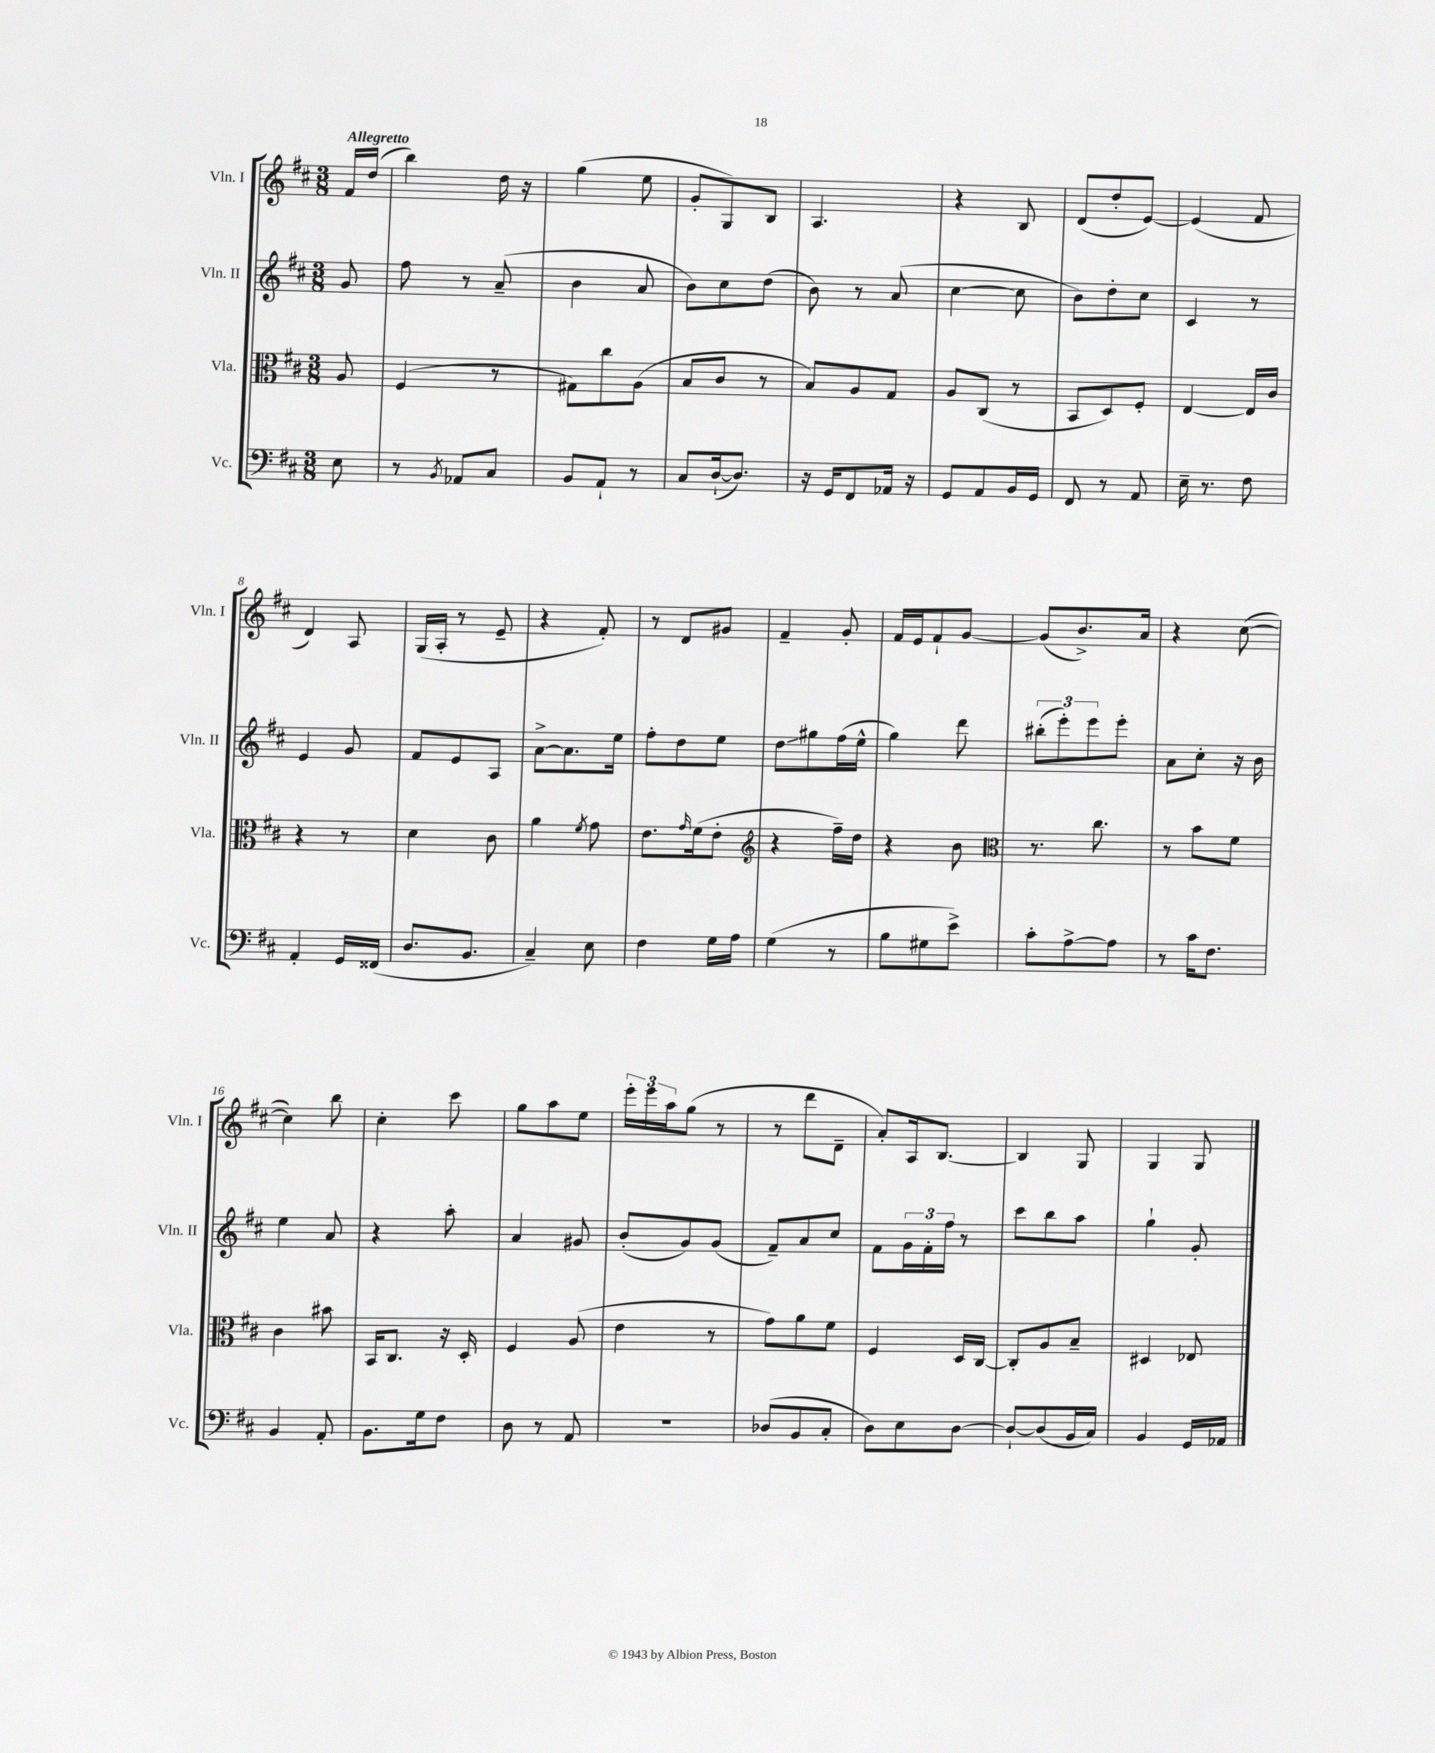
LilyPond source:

<<
\new StaffGroup <<
\new Staff = "s0" \with { instrumentName = "Vln. I" shortInstrumentName = "Vln. I" } {
    \clef treble \key d \major \numericTimeSignature \time 3/8 \partial 8 \tempo "Allegretto"
    fis'16 d''16( |
    b''4) d''16 r16 |
    g''4( e''8 |
    g'8-. g8) b8 |
    a4. |
    r4 b8 |
    d'8( d''8-. e'8~) |
    e'4( fis'8 |
    d'4) a8 |
    g16( a16-. r8 e'8-- |
    r4 fis'8-.) |
    r8 d'8 gis'8 |
    fis'4-- g'8-. |
    fis'16 e'16 fis'8-! g'8~ |
    g'8( b'8.->) a'16 |
    r4 cis''8~( |
    cis''4) b''8 |
    cis''4-. cis'''8 |
    g''8 a''8 e''8 |
    \tuplet 3/2 { e'''16-. e'''16 a''16 } g''8( r8 |
    r8 d'''8 d'8-- |
    a'8-.) a16 b8.~ |
    b4 g8 |
    g4 g8 \bar "|." |
}
\new Staff = "s1" \with { instrumentName = "Vln. II" shortInstrumentName = "Vln. II" } {
    \clef treble \key d \major \numericTimeSignature \time 3/8 \partial 8
    g'8 |
    fis''8 r8 a'8--( |
    b'4 a'8 |
    b'8) cis''8 d''8( |
    b'8) r8 a'8( |
    cis''4~ cis''8 |
    b'8) d''8-. cis''8 |
    cis'4 r8 |
    e'4 g'8 |
    fis'8 e'8 a8 |
    a'8~-> a'8. e''16 |
    fis''8-. d''8 e''8 |
    d''8\glissando gis''8 fis''16( e''16-^ |
    g''4) d'''8 |
    \tuplet 3/2 { bis''8-.( e'''8-.) e'''8 } e'''8-. |
    a'8 cis''8-. r16 b'16 |
    e''4 a'8 |
    r4 a''8-. |
    a'4 gis'8 |
    b'8-.( g'8) g'8( |
    fis'8--) a'8 cis''8 |
    fis'8 \tuplet 3/2 { g'16 fis'16-. fis''16 } r8 |
    cis'''8 b''8 a''8 |
    g''4-! g'8-. \bar "|." |
}
\new Staff = "s2" \with { instrumentName = "Vla." shortInstrumentName = "Vla." } {
    \clef alto \key d \major \numericTimeSignature \time 3/8 \partial 8
    a8 |
    fis4( r8 |
    gis8) cis''8 a8( |
    b8 cis'8 r8 |
    b8) a8 g8 |
    a8 cis8( r8 |
    b,8 d8) fis8-. |
    e4~ e16 cis'16 |
    r4 r8 |
    d'4 cis'8 |
    a'4 \acciaccatura { fis'8 } g'8 |
    e'8. \grace { g'16 } fis'16( e'8-. |
    \clef treble r4 fis''16--) d''16 |
    r4 b'8 |
    \clef alto r8. cis''8. |
    r8 b'8 fis'8 |
    cis'4 bis'8 |
    b,16 cis8. r16 d16-. |
    fis4 a8( |
    e'4 r8 |
    g'8) a'8 fis'8 |
    fis4 d16 cis16~ |
    cis8-. a8 b8-- |
    dis4 ees8 \bar "|." |
}
\new Staff = "s3" \with { instrumentName = "Vc." shortInstrumentName = "Vc." } {
    \clef bass \key d \major \numericTimeSignature \time 3/8 \partial 8
    e8 |
    r8 \acciaccatura { b,8 } aes,8 cis8 |
    b,8 a,8-! r8 |
    cis8 d16~-!( d8.) |
    r16 g,16 fis,8 aes,16 r16 |
    g,8 a,8 b,16 g,16 |
    fis,8 r8 a,8 |
    e16-- r8. fis8 |
    a,4-. g,16 fisis,16( |
    d8. b,8. |
    cis4--) e8 |
    fis4 g16 a16 |
    g4( r8 |
    b8 gis8 e'8->) |
    cis'8-. a8~-> a8 |
    r8 cis'16 fis8. |
    b,4 a,8-. |
    b,8. g16 fis8 |
    d8 r8 a,8 |
    r4. |
    des8( b,8 cis8-. |
    d8) e8 d8~ |
    d8~-! d8( b,16 cis16) |
    b,4 g,16 aes,16 \bar "|." |
}
>>
>>
